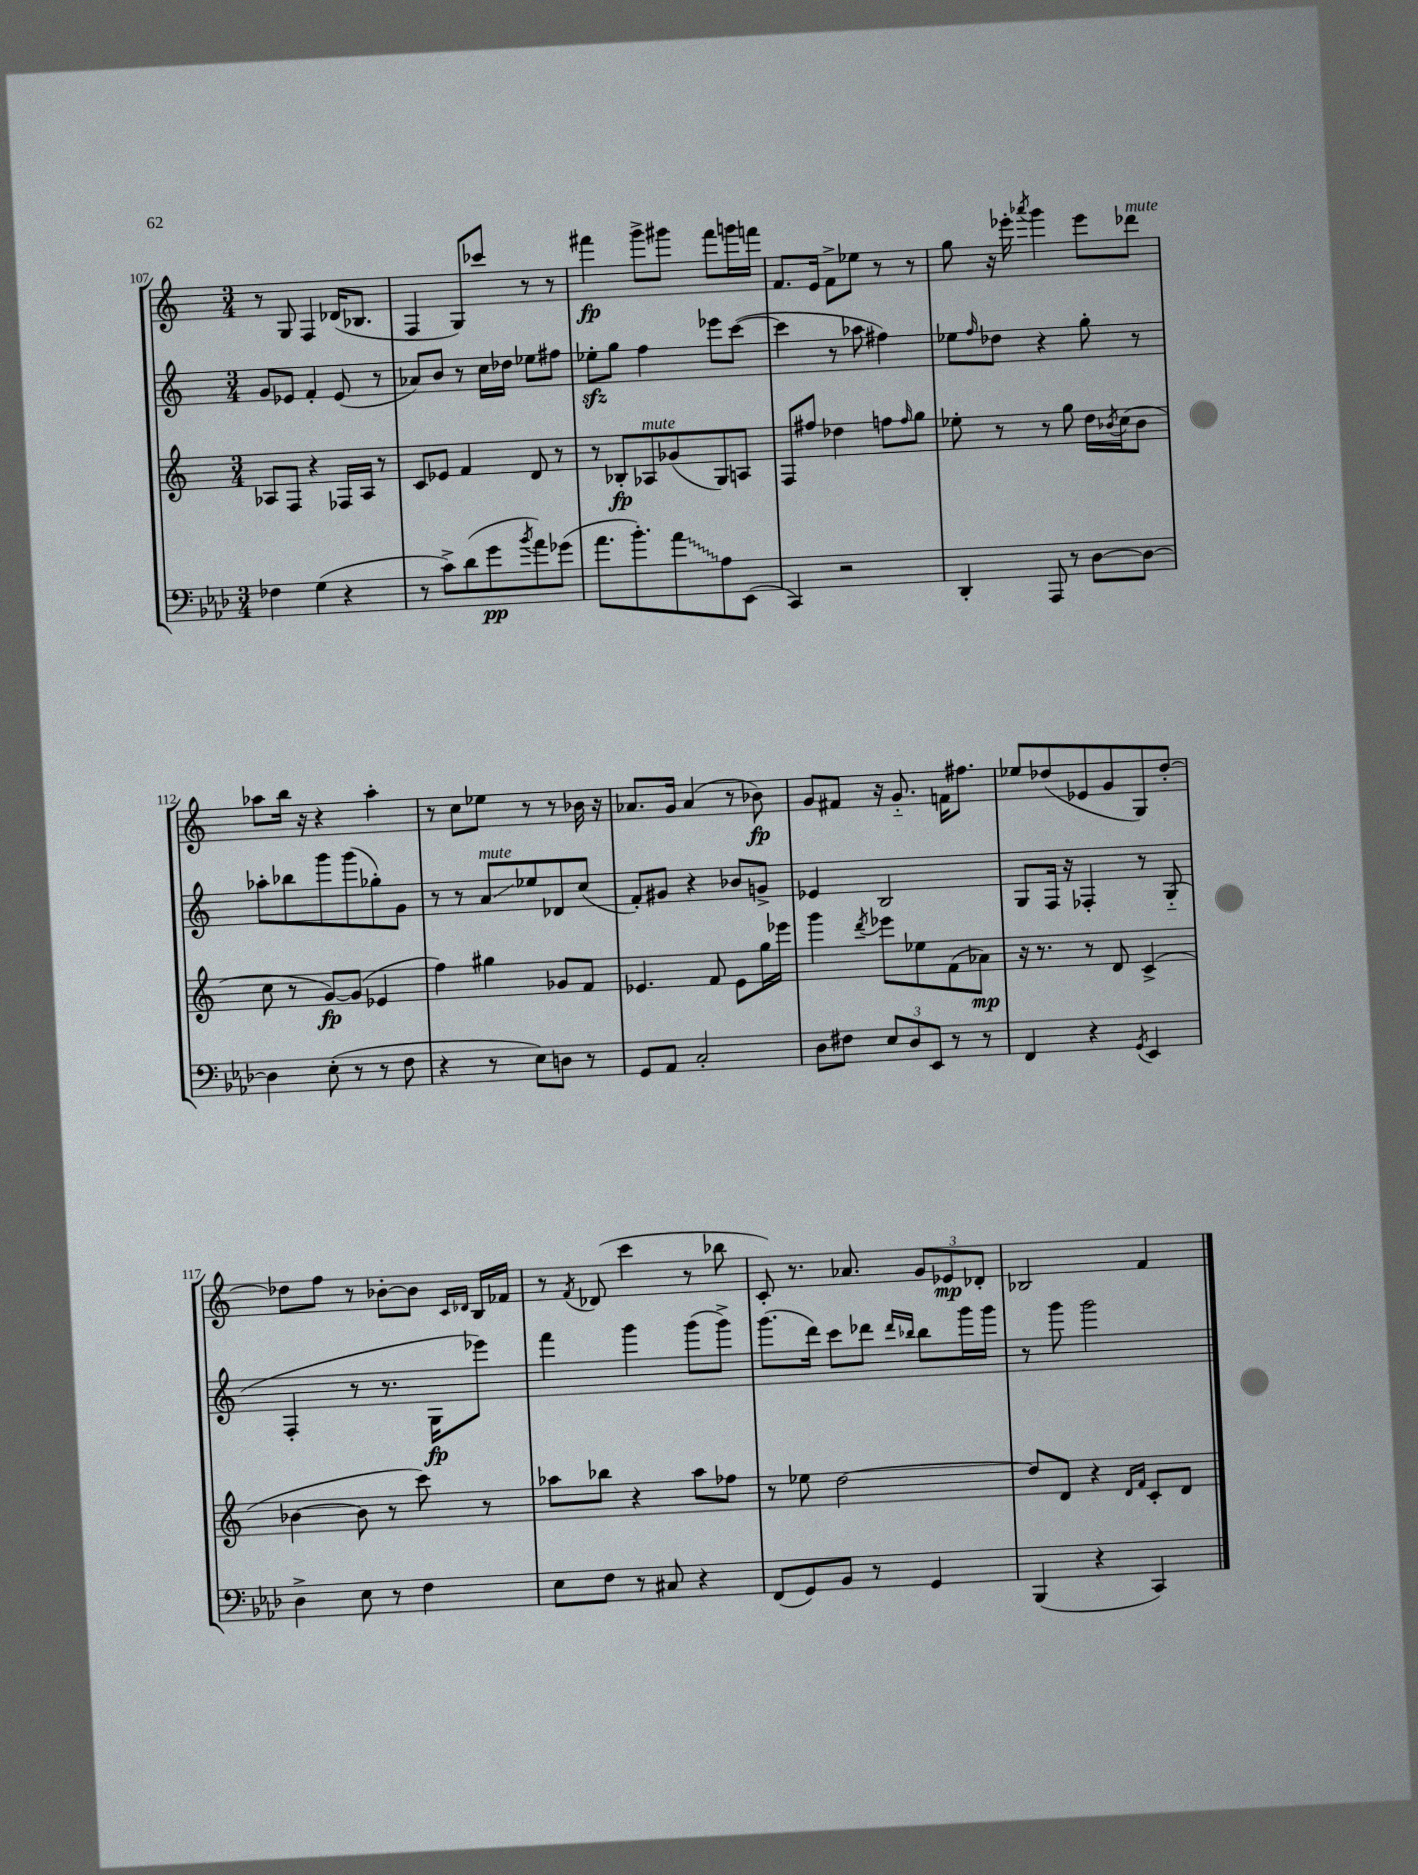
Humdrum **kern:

**kern	**kern	**kern	**kern
*staff4	*staff3	*staff2	*staff1
*clefF4	*clefG2	*clefG2	*clefG2
*k[b-e-a-d-]	*k[]	*k[]	*k[]
*M3/4	*M3/4	*M3/4	*M3/4
4F-\	8A-/L	8g/L	8r
.	8F/J	8e-/J	8G/
(4G\	4r	4f'/	4F/
4r	16F-/LL	(8e-/	(16d-/LK
.	16A-/JJ	.	8.B-/J
.	8r	8r	.
=	=	=	=
8r	8c/L	8a-/L)	4F/
8c^\L)	8e-/J	8b/J	.
(8d-\	4f/	8r	8G/L)
8g\	.	16cc\LL	8ccc-/J
.	.	16dd-\JJ	.
8qb-/	.	.	.
8a-\)	8d/	8ee-\L	8r
(8g-\J	8r	8ff#\J	8r
=	=	=	=
8.a-\L	8r	8ee-'\L	4fff#\
.	8B-'/L	8gg\J	.
8.b-'\)	.	.	.
.	8A-/	4ff\	8ggg^\L
8a-\	(8g-/	.	8ggg#\J
8A-\	8G/)	8eee-\L	8fff#\L
(8EE-\J	8A/J	([8ccc\J	16ggg\L
.	.	.	16fff\JJ
=	=	=	=
4CC/)	8F/L	4ccc\]	8.f/L
.	8ff#/J	.	.
.	.	.	16e/Jk
2r	4dd-\	8r	8f^\L
.	.	8aa-\	8ee-\J
.	8ff\L	4ff#\)	8r
.	16qqff/	.	.
.	8gg\J	.	8r
=	=	=	=
4DD-'/	8ee-'\	8ee-\L	8gg\
.	.	16qqff/	.
.	8r	8dd-\J	16r
.	.	.	16eee-'\
.	.	.	8qaaa-/
8AAA-/	8r	4r	4ggg\
8r	8gg\	.	.
[8D-\L	16dd\LL	8gg'\	8eee-\L
.	8qb-/	.	.
.	(16cc\J	.	.
8D-\_J	8b-\J	8r	8ddd-\J
=	=	=	=
4D-\]	8cc\	8aa-'\L	8aa-\L
.	8r	8bb-\	16bb\Jk
.	.	.	16r
(8E-'\	[8g/L)	8ggg\	4r
8r	(8g/]J	(8ggg\	.
8r	4e-/	8gg-'\)	4aa-'\
8F\	.	8g\J	.
=	=	=	=
4r	4ff\)	8r	8r
.	.	8r	8cc\L
8r	4gg#\	8a/L	8ee-\J
8E-\L)	.	8ee-/	8r
8D\J	8g-/L	8d-/	8r
8r	8f/J	(8cc/J	16b-\
.	.	.	16r
=	=	=	=
8GG/L	4.e-/	8f'/L)	8.a-/L
8AA-/J	.	8g#/J	.
.	.	.	16g/Jk
2C'/	.	4r	(4a-/
.	8f/	.	.
.	8e-\L	8b-/L	8r
.	16gg\L	8g^/J	8b-\)
.	16eee-\JJ	.	.
=	=	=	=
8D-\L	4ggg\	4e-/	8g/L
8F#\J	.	.	8f#/J
.	8qddd/	.	.
12E-/L	8eee-\L	2B/	16r
.	.	.	8.g'~/
12D-/	.	.	.
.	8ee-\	.	.
12EE-/J	.	.	.
8r	(8f\	.	16f\LK
.	.	.	8.ff#\J
8r	8a-\J)	.	.
=	=	=	=
4FF/	16r	8G/L	8ee-/L
.	8.r	.	.
.	.	16F/Jk	(8dd-/
.	.	16r	.
4r	8r	4F-'/	8e-/
.	8d/	.	8g/
8qGG/	.	.	.
4EE-/	(4c^/	8r	8G/)
.	.	(8G'~/	[8dd-'/J
=	=	=	=
4D-^\	[4b-\	4F'/	8dd-\]L
.	.	.	8ff\J
8E-\	8b-\]	8r	8r
8r	8r	8.r	[8b-'\L
4F\	8ccc\)	.	8b-\]J
.	.	16G\LK	.
.	.	.	16qqc/LL
.	.	.	16qqd-/JJ
.	8r	8eee-\J)	16B/LL
.	.	.	16f-/JJ
=	=	=	=
8E-\L	8aa-\L	4fff\	8r
.	.	.	8qf/
8F\J	8bb-\J	.	(8d-/
8r	4r	4ggg\	4ccc\
8C#/	.	.	.
4r	8aa-\L	(8ggg\L	8r
.	8ff-\J	8ggg^\J)	8bb-\
=	=	=	=
(8FF/L	8r	(8.ggg\L	8c'/)
8GG/)	8ee-\	.	8.r
.	.	16ddd\Jk)	.
8BB-/J	[2dd\	8ccc\L	.
.	.	.	8.a-/
8r	.	8ddd-\J	.
.	.	16qqddd-/LL	.
.	.	16qqbb-/JJ	.
4GG/	.	8bb-\L	12g/L
.	.	.	12e-/
.	.	16ggg\L	.
.	.	.	12d-'/J
.	.	16ggg\JJ	.
=	=	=	=
(4BBB-/	8dd/]L	8r	2B-/
.	8d/J	8ggg\	.
4r	4r	2ggg\	.
.	16qqd/LL	.	.
.	16qqf/JJ	.	.
4CC/)	8c'/L	.	4f/
.	8d/J	.	.
==	==	==	==
*-	*-	*-	*-
